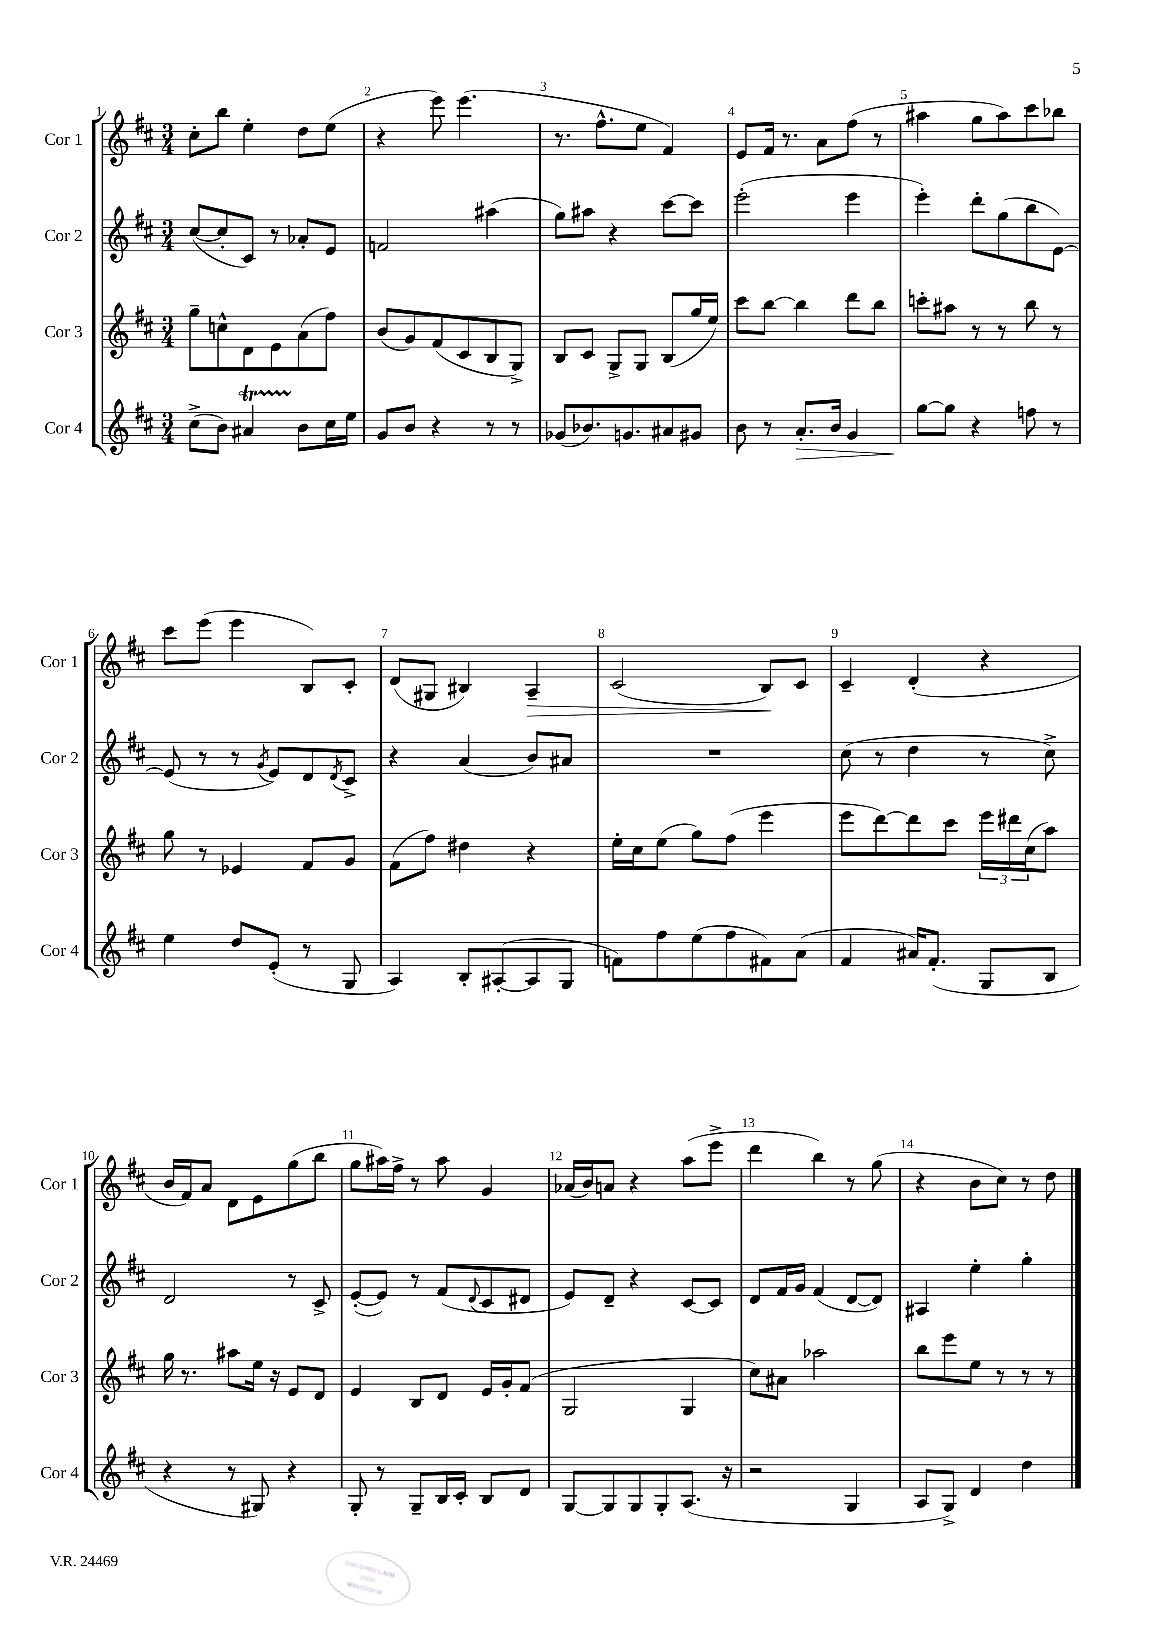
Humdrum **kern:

**kern	**dynam	**kern	**kern	**kern	**dynam
*part4	*part4	*part3	*part2	*part1	*part1
*staff4	*staff4	*staff3	*staff2	*staff1	*staff1
*I"Cor 4	*	*I"Cor 3	*I"Cor 2	*I"Cor 1	*
*I'Cor 4	*	*I'Cor 3	*I'Cor 2	*I'Cor 1	*
*clefG2	*	*clefG2	*clefG2	*clefG2	*
*k[f#c#]	*	*k[f#c#]	*k[f#c#]	*k[f#c#]	*
*M3/4	*	*M3/4	*M3/4	*M3/4	*
=1	=1	=1	=1	=1	=1
(8cc#^\L	.	8gg~\L	([8cc#/L	8cc#'\L	.
8b\J)	.	8ccn^^\	8cc#'/]	8bb\J	.
4a#Xt/	.	8d\	8c#/J)	4ee'\	.
.	.	8e\	8r	.	.
8b\L	.	(8a\	8a-X'/L	8dd\L	.
16cc#\L	.	8ff#\J)	8e/J	(8ee\J	.
16ee\JJ	.	.	.	.	.
=2	=2	=2	=2	=2	=2
8g/L	.	(8b/L	2fn/	4r	.
8b/J	.	8g/)	.	.	.
4r	.	(8f#/	.	8eee\)	.
.	.	8c#/	.	(4.eee\	.
8r	.	8B/	(4aa#X\	.	.
8r	.	8G^/J)	.	.	.
=3	=3	=3	=3	=3	=3
(8g-X/L	.	8B/L	8gg\L)	8.r	.
8.b-X/)	.	8c#/J	8aa#X\J	.	.
.	.	.	.	8.ff#^^\L	.
.	.	8G^/L	4r	.	.
8.gn/	.	.	.	.	.
.	.	8G/J	.	8ee\J	.
8a#X/	.	(8B/L	[8ccc#\L	4f#/)	.
8g#X/J	.	16gg/L	8ccc#\J]	.	.
.	.	16ee/JJ)	.	.	.
=4	=4	=4	=4	=4	=4
8b\	.	8ccc#\L	(2eee'\	8e/L	.
8r	.	[8bb\J	.	16f#/Jk	.
.	.	.	.	8.r	.
!	!LO:HP:b	!	!	!	!
8.a'/L	>	4bb\]	.	.	.
.	.	.	.	8a\L	.
16b/Jk	.	.	.	.	.
4g/	.	8ddd\L	4eee\	(8ff#\J	.
.	.	8bb\J	.	8r	.
=5	=5	=5	=5	=5	=5
[8gg\L	.	8cccn'\L	4eee'\)	4aa#X\	.
8gg\J]	]	8aa#X\J	.	.	.
4r	.	8r	8ddd'\L	8gg\L	.
.	.	8r	(8gg\	8aa#\)	.
8ffn\	.	8bb\	8bb\	8ccc#\	.
8r	.	8r	[8e\J)	8bb-X\J	.
!!LO:LB:g=z
=6	=6	=6	=6	=6	=6
4ee\	.	8gg\	(8e/]	8ccc#\L	.
.	.	8r	8r	(8eee\J	.
8dd/L	.	4e-X/	8r	4eee\	.
.	.	.	8qg/	.	.
(8e'/J	.	.	8e/L)	.	.
8r	.	8f#/L	8d/	8B/L)	.
.	.	.	8qd/	.	.
8G/	.	8g/J	8c#^/J	8c#'/J	.
=7	=7	=7	=7	=7	=7
4A/)	.	(8f#\L	4r	(8d/L	.
.	.	8ff#\J)	.	8G#X/J	.
8B'/L	.	4dd#X\	(4a/	4B#X/)	.
([8A#X'/	.	.	.	.	.
!	!	!	!	!	!LO:HP:b
8A#/]	.	4r	8b/L)	4A~/	>
8G/J	.	.	8a#X/J	.	.
=8	=8	=8	=8	=8	=8
8fn\L)	.	16ee'\LL	2.r	(2c#/	.
.	.	16cc#\J	.	.	.
8ff#\	.	(8ee\J	.	.	.
(8ee\	.	8gg\L)	.	.	.
8ff#\	.	(8ff#\J	.	.	.
8f#X\)	.	4eee\	.	8B/L)	.
(8a\J	.	.	.	8c#/J	]
=9	=9	=9	=9	=9	=9
4f#/	.	8eee\L	(8cc#\	4c#~/	.
.	.	[8ddd\)	8r	.	.
16a#X/KL)	.	8ddd\]	4dd\	(4d'/	.
(8.f#'/J	.	.	.	.	.
.	.	8ccc#\J	.	.	.
8G/L	.	24eee\LL	8r	4r	.
.	.	24ddd#X\	.	.	.
.	.	(24cc#\J	.	.	.
8B/J	.	8aa\J)	8cc#^\)	.	.
!!LO:LB:g=z
=10	=10	=10	=10	=10	=10
4r	.	16gg\	2d/	16b/LL	.
.	.	8.r	.	16f#/J)	.
.	.	.	.	8a/J	.
8r	.	8aa#X\L	.	8d\L	.
8G#X/)	.	16ee\Jk	.	8e\	.
.	.	16r	.	.	.
4r	.	8e/L	8r	(8gg\	.
.	.	8d/J	8c#^/	8bb\J	.
=11	=11	=11	=11	=11	=11
8G'/	.	4e/	([8e'/L	8gg\L	.
8r	.	.	8e/J])	16aa#X\L)	.
.	.	.	.	16ff#^\JJ	.
8G~/L	.	8B/L	8r	8r	.
16B/L	.	8d/J	(8f#/L	8aa#\	.
16c#'/JJ	.	.	.	.	.
.	.	.	8qqd/	.	.
8B/L	.	16e/LL	8c#/	4g/	.
.	.	16g'/J	.	.	.
8d/J	.	(8f#/J	8d#X/J	.	.
=12	=12	=12	=12	=12	=12
[8G/L	.	2G/	8e/L)	(16a-X/LL	.
.	.	.	.	16b/J)	.
8G/]	.	.	8d~/J	8an/J	.
8G/	.	.	4r	4r	.
8G'/	.	.	.	.	.
(8.A/J	.	4G/	[8c#/L	(8aa\L	.
.	.	.	8c#/J]	8eee^\J	.
16r	.	.	.	.	.
=13	=13	=13	=13	=13	=13
2r	.	8cc#\L)	8d/L	4ddd\	.
.	.	8a#X\J	16f#/L	.	.
.	.	.	16g/JJ	.	.
.	.	2aa-X\	(4f#/	4bb\)	.
4G/	.	.	[8d/L	8r	.
.	.	.	8d/J])	(8gg\	.
=14	=14	=14	=14	=14	=14
8A/L	.	8bb\L	4A#X/	4r	.
8G^/J)	.	8eee\	.	.	.
4d/	.	8ee\J	4ee'\	8b\L	.
.	.	8r	.	8cc#\J)	.
4dd\	.	8r	4gg'\	8r	.
.	.	8r	.	8dd\	.
==	==	==	==	==	==
*-	*-	*-	*-	*-	*-
